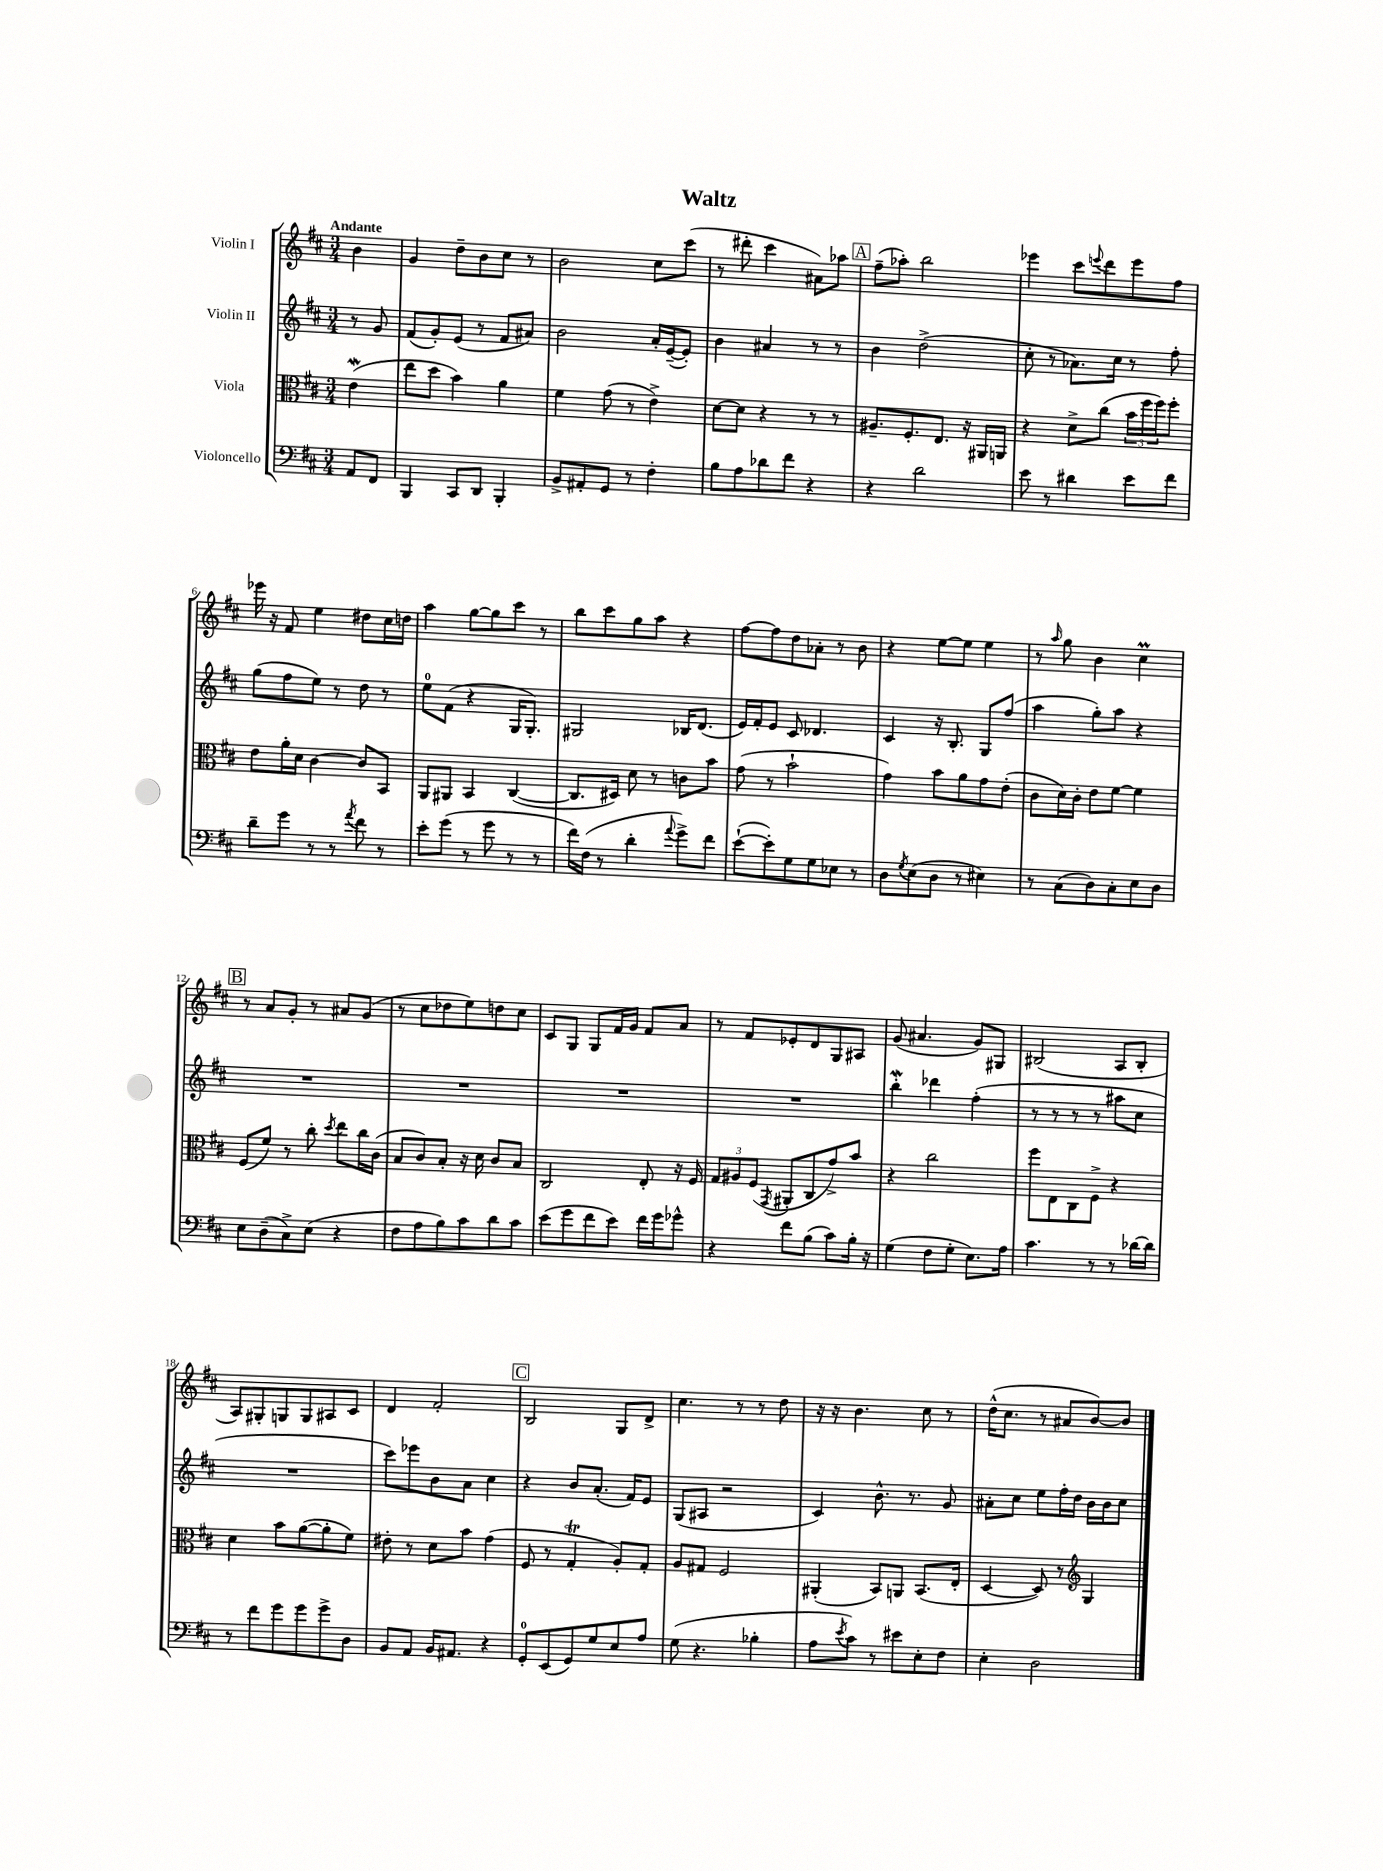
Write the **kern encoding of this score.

**kern	**kern	**kern	**kern
*staff4	*staff3	*staff2	*staff1
*clefF4	*clefC3	*clefG2	*clefG2
*k[f#c#]	*k[f#c#]	*k[f#c#]	*k[f#c#]
*M3/4	*M3/4	*M3/4	*M3/4
8AA	(4e	8r	4b
8FF#	.	8g	.
=	=	=	=
4BBB	8ee	(8f#	4g
.	8dd	8g')	.
8CC#	4b)	(8e	8dd~
8DD	.	8r	8b
4BBB'	4a	8f#	8cc#
.	.	8a#)	8r
=	=	=	=
8BB^	4f#	2b	2b
8AA#'	.	.	.
8GG	(8g	.	.
8r	8r	.	.
4F#'	4e^)	16a'	8cc#
.	.	([16e~	.
.	.	8e'])	(8ccc#
=	=	=	=
8B	[8d	4b	8r
8A	8d]	.	8ddd#'
8d-	4r	4a#	4ccc#
8f#	.	.	.
4r	8r	8r	8a#)
.	8r	8r	8aa-
=	=	=	=
4r	8.A#~	4b	(8ff#~
.	.	.	8aa-')
.	8.F#'	.	.
2d	.	(2dd^	2bb
.	8.E	.	.
.	16r	.	.
.	16AA#	.	.
.	16AA	.	.
=	=	=	=
8e	4r	8cc#'	4eee-
8r	.	8r	.
4d#	8d^	8.a-)	8ccc#
.	.	.	8qqeee
.	(8cc#	.	8ddd
.	.	16cc#	.
8e	24b	8r	8eee
.	24ff#	.	.
.	24ff#)	.	.
8f#	8ff#'	8ff#'	8ff#
=	=	=	=
8d~	8e	(8gg	16eee-
.	.	.	16r
8g	16a'	8ff#	8f#
.	16d	.	.
8r	[4c#	8ee)	4ee
8r	.	8r	.
8qa	.	.	.
8f#	8c#]	8dd	8dd#
8r	8BB	8r	16cc#
.	.	.	16dd
=	=	=	=
8e'	8AA	8ee	4aa
(8g	8AA#	(8f#	.
8r	4BB	4r	[8gg
8g	.	.	8gg]
8r	([4C#	16G	8ccc#
.	.	8.G')	.
8r	.	.	8r
=	=	=	=
16f#)	8.C#]	2G#	8bb
(16F#	.	.	.
8r	.	.	8ccc#
.	16D#)	.	.
4d'	8d	.	8gg
.	8r	.	8aa
8qqa	.	.	.
8g^)	8c	16B-	4r
.	.	(8.d	.
8f#	8b	.	.
=	=	=	=
([8e`	(8g	16e)	[8ff#
.	.	16f#'	.
8e'])	8r	8e	8ff#]
8G	2b`	8c#	8dd
8G	.	4.d-	8a-'
8E-	.	.	8r
8r	.	.	8b
=	=	=	=
8D	4g)	4c#	4r
8qG	.	.	.
(8E	.	.	.
8D	8b	16r	[8ee
.	.	8.B'	.
8r	8a	.	8ee]
4E#)	8g	8G	4ee
.	(8e'	(8ff#	.
=	=	=	=
8r	8c#	4aa	8r
.	.	.	16qqaa
(8C#	16d)	.	8gg
.	16c#'	.	.
8D)	8e	8gg')	4b
8C#'	[8f#	8aa	.
8E	4f#]	4r	4cc#
8D	.	.	.
=	=	=	=
8E	(8F#	2.r	8r
(8D~	8f#)	.	8a
8C#^)	8r	.	8g'
(8E	8cc#'	.	8r
.	8qdd	.	.
4r	8ee	.	8a#
.	16cc#	.	(8g
.	(16c#	.	.
=	=	=	=
8F#	8B	2.r	8r
8A	8c#)	.	8cc#
8B)	8B'	.	8dd-
8c#	16r	.	8ee)
.	16d	.	.
8d	8c#	.	8dd
8c#	8B	.	8cc#
=	=	=	=
(8e	2C#	2.r	8c#
8g	.	.	8G
8f#	.	.	8G
8e)	.	.	16f#
.	.	.	16g
16f#	8E'	.	8f#
16g	.	.	.
8g-^^	16r	.	8a
.	16F#	.	.
=	=	=	=
4r	12G	2.r	8r
.	12A#	.	.
.	.	.	8f#
.	(12F#	.	.
.	8qGG	.	.
8f#	8AA#'	.	8e-'
(8B	8C#	.	8d
8c#)	8g^)	.	8G
16B'	8b	.	8A#
16r	.	.	.
=	=	=	=
(4G	4r	4bb'	(8g
.	.	.	4.a#
8F#	2cc#	4ddd-	.
8G'	.	.	.
8.E)	.	(4ff#'	8g)
.	.	.	8G#
16A	.	.	.
=	=	=	=
4.c#	8ff#	8r	(2B#
.	8E	8r	.
.	8C#	8r	.
8r	8F#^	8r	.
8r	4r	8aa#	8A
[16d-	.	8cc#	8B#'
16d-]	.	.	.
=	=	=	=
8r	4d	2.r	8A)
8f#	.	.	8G#'
8g	8b	.	8G
8g	([8a	.	8G
8g^	8a']	.	8A#
8D	8f#)	.	8c#
=	=	=	=
8BB	8e#'	8ccc#)	4d
8AA	8r	8eee-	.
16BB	8d	8b	2f#'
8.AA#	.	.	.
.	8b	8a	.
4r	(4g	4cc#	.
=	=	=	=
8GG'	8F#	4r	2B
(8EE	8r	.	.
8GG)	4G'	8b	.
8G	.	(8.a'	.
8E	8A')	.	8G
.	.	16f#)	.
8A	8G'	8e	8d^
=	=	=	=
(8G	8A	(8G	4.cc#
4.r	8G#	8A#	.
.	2F#	2r	.
.	.	.	8r
4B-'	.	.	8r
.	.	.	8dd
=	=	=	=
8A	(4AA#'	4c#)	16r
.	.	.	16r
8qe	.	.	.
8c#)	.	.	4.b
8r	8BB)	8.b^^	.
8e#	8AA	.	.
.	.	8.r	.
8E'	(8.BB	.	8cc#
8F#	.	8g	8r
.	16E'	.	.
=	=	=	=
4E'	[4D	8a#'	(16dd^^
.	.	.	8.cc#
.	.	8cc#	.
2D	8D])	8ee	8r
.	8r	16ff#'	8a#
.	.	16dd	.
*	*clefG2	*	*
.	4G	16b	[8b)
.	.	16b	.
.	.	8cc#	8b]
==	==	==	==
*-	*-	*-	*-
